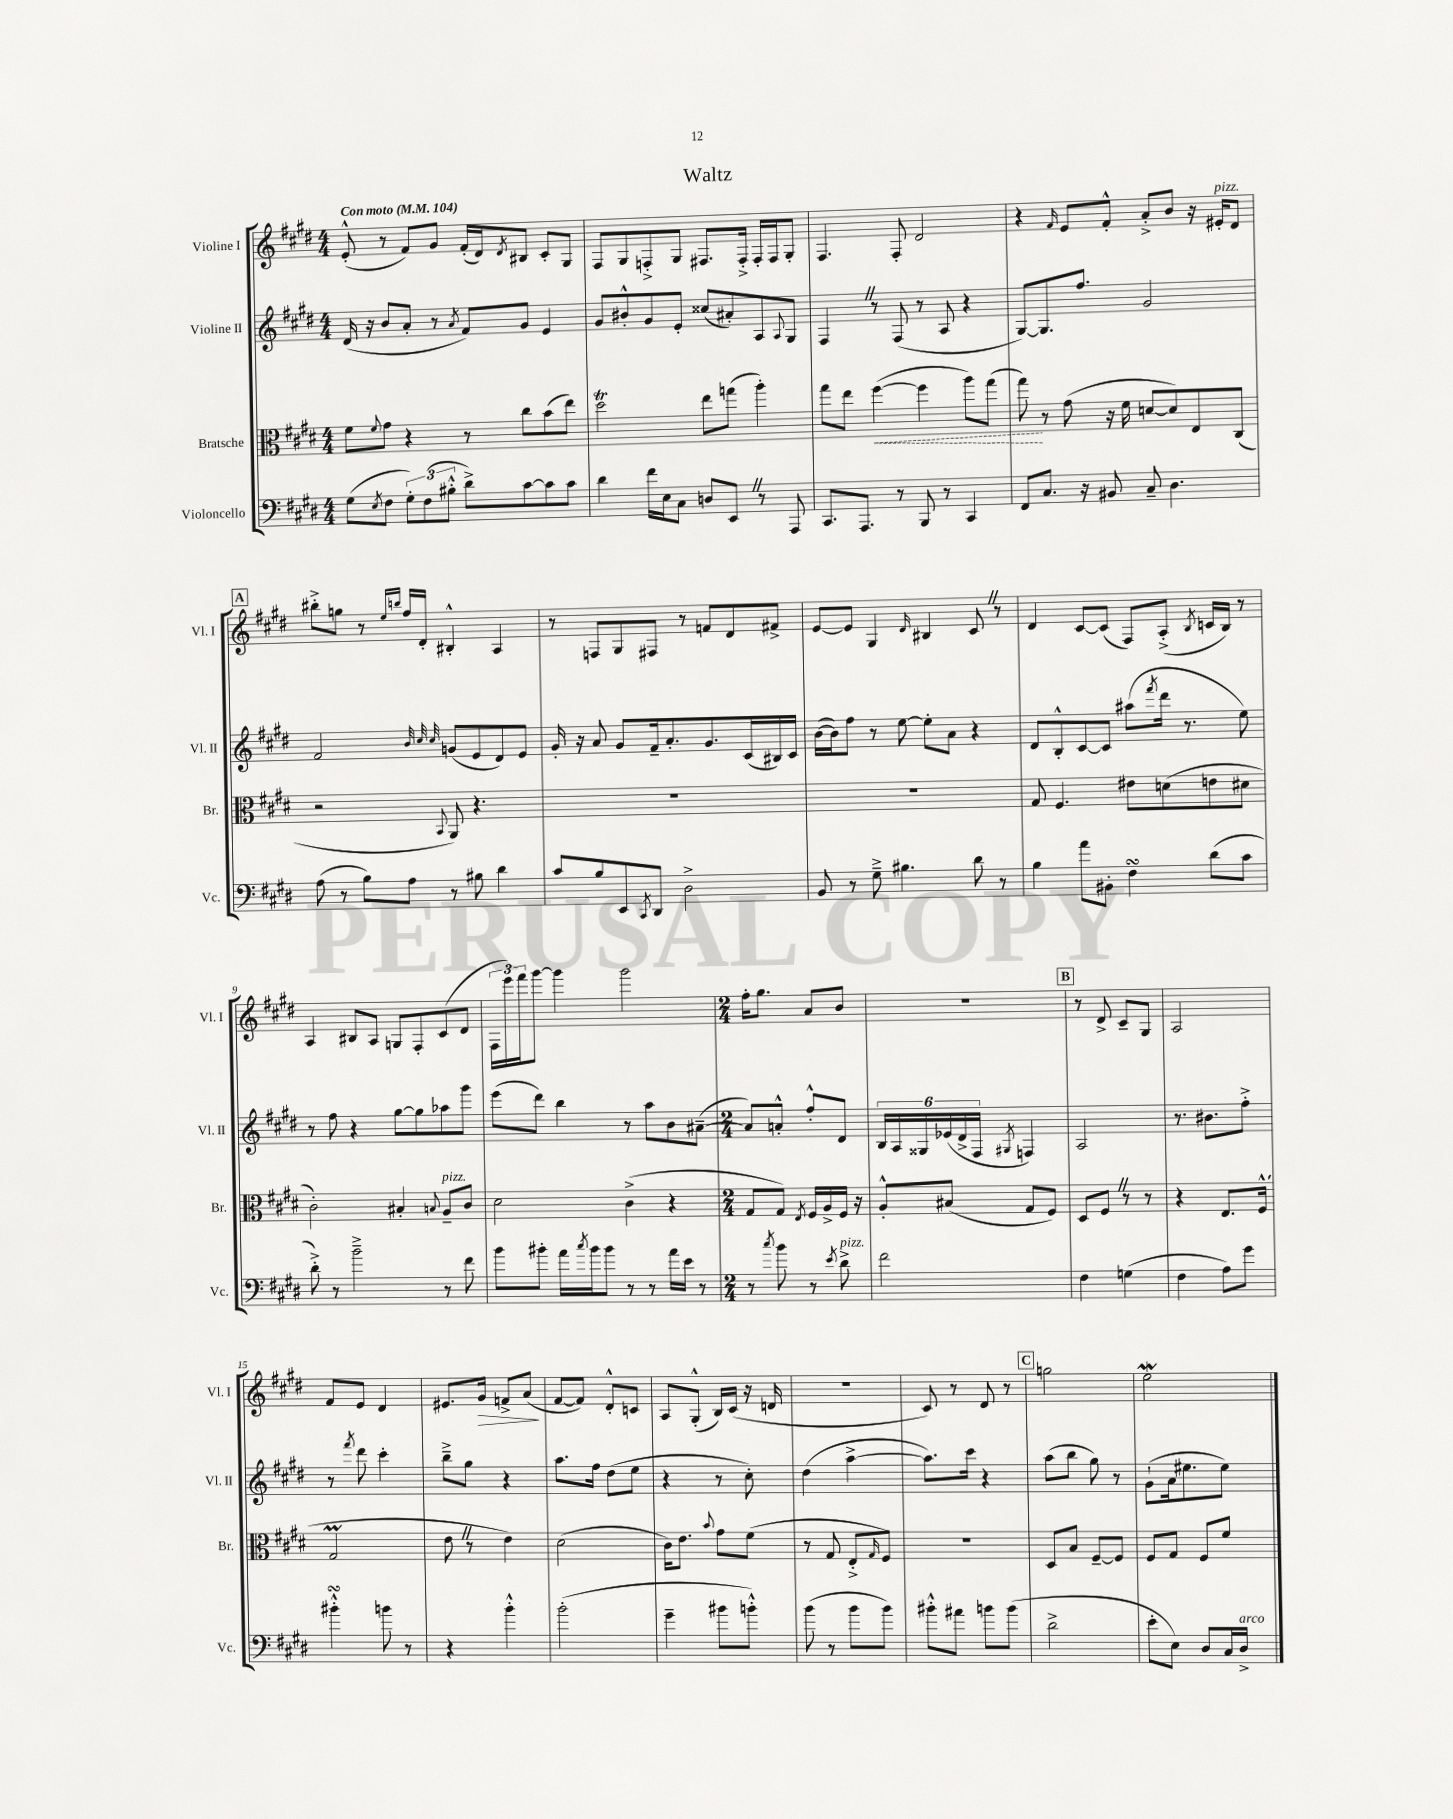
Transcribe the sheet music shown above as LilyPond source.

\header { title = "Waltz" }
<<
\new StaffGroup <<
\new Staff = "s0" \with { instrumentName = "Violine I" shortInstrumentName = "Vl. I" } {
    \clef treble \key e \major \numericTimeSignature \time 4/4 \tempo "Con moto" 4 = 104
    e'8-.-^( r8 fis'8) gis'8 fis'16-.( dis'16) \acciaccatura { dis'8 } bis8 cis'8-. gis8 |
    fis8 gis8 f8-.-> gis8 fis8. fis16-.-> fis16-. fis16 gis8-. |
    fis4. fis8-. dis'2 |
    r4 \grace { fis'16 } e'8 fis'8-.-^ a'8-.-> b'8 r16 eis'16-.^\markup { \italic "pizz." } dis'8 |
    \mark \markup { \box "A" } bis''8-.-> g''8 r8 \grace { e''16 b''16 } fis''16 dis'16-. bis4-.-^ a4 |
    r8 f8 gis8 fis8 r8 f'8 dis'8 fis'8-> |
    e'8~ e'8 gis4 \grace { dis'16 } bis4 cis'8 \once \override BreathingSign.text = \markup { \musicglyph "scripts.caesura.straight" } \breathe r8 |
    dis'4 cis'8~ cis'8( fis8) a8-.->( \acciaccatura { b8 } c'16 b16) r8 |
    a4 bis8 a8 g8 fis8-. cis'8( dis'8 |
    \tuplet 3/2 { fis16 e'''16) fis'''16 } gis'''8~ gis'''4 gis'''2 |
    \numericTimeSignature \time 2/4 fis''16-. gis''8. a'8 b'8 |
    r2 |
    \mark \markup { \box "B" } r8 dis'8-> cis'8-- gis8 |
    a2 |
    fis'8 e'8 dis'4 |
    eis'8. gis'16\> f'8-> a'8\!( |
    fis'8~ fis'8) dis'8-.-^ c'8 |
    a8 gis8-.-^( b16) cis'16( r16 d'16 |
    R2 |
    cis'8) r8 dis'8 r8 |
    \mark \markup { \box "C" } g''2 |
    e''2\mordent \bar "|." |
}
\new Staff = "s1" \with { instrumentName = "Violine II" shortInstrumentName = "Vl. II" } {
    \clef treble \key e \major \numericTimeSignature \time 4/4
    dis'16( r16 b'8 a'8-. r8 \acciaccatura { a'8 } fis'8) gis'8 e'4 |
    gis'8 bis'8-.-^ gis'8 e'8-. cisis''8( ais'8-.) a8 \appoggiatura { a8 } gis8 |
    fis4 \once \override BreathingSign.text = \markup { \musicglyph "scripts.caesura.straight" } \breathe r8 fis8( r8 a8 r4 |
    gis8~) gis8. fis''8. gis'2 |
    \mark \markup { \box "A" } fis'2 \grace { b'32 cis''32 cis''32 } g'8( e'8 dis'8) e'8 |
    gis'16-. r16 a'8 gis'8 fis'16-- a'8.-. gis'8. cis'16( bis16) cis'16 |
    b'16~( b'16) fis''8 r8 e''8~ e''8-. a'8 r4 |
    dis'8 b8-.-^ cis'8~ cis'8 ais''8( \acciaccatura { fis'''8 } dis'''16 r8. e''8) |
    r8 fis''8 r4 gis''8~ gis''8 aes''8 gis'''8 |
    e'''8( dis'''8) b''4 r8 a''8 b'8 ais'8~--( |
    \numericTimeSignature \time 2/4 ais'8) a'8-.-^ fis''8-.-^ dis'8 |
    \tuplet 6/4 { b16 a16 gisis16 ees'16( dis'16-> fis16 } \acciaccatura { gis8 } f4) |
    \mark \markup { \box "B" } a2 |
    r8. bis'8. fis''8-.-> |
    r8 \acciaccatura { fis'''8 } dis'''8 cis'''4-. |
    b''8---> gis''8 r4 |
    a''8. fis''16 dis''8( e''8 |
    r4 r8 cis''8-.) |
    dis''4( a''4~-> |
    a''8.) cis'''16 r4 |
    \mark \markup { \box "C" } a''8( b''8 gis''8) r8 |
    gis'8-!( a'16 eis''8. eis''8) \bar "|." |
}
\new Staff = "s2" \with { instrumentName = "Bratsche" shortInstrumentName = "Br." } {
    \clef alto \key e \major \numericTimeSignature \time 4/4
    fis'8 \appoggiatura { fis'8 } gis'8 r4 r8 cis''8 b'8( e''8) |
    dis''2\trill e''8 g''8( a''4-.) |
    gis''8 e''8 \once \override Hairpin.style = #'dashed-line fis''4~\<( fis''4 a''8) gis''8( |
    gis''8\!) r8 gis'8( r16 fis'16 d'8~ d'8) e8 cis8( |
    \mark \markup { \box "A" } r2 \appoggiatura { b,8 } a,8) r4. |
    R1 |
    R1 |
    gis8 fis4. eis'8 d'8( e'8 dis'8 |
    cis'2-.) bis4-. \appoggiatura { b8 } a8--^\markup { \italic "pizz." } cis'8 |
    dis'2 cis'4->( r4 |
    \numericTimeSignature \time 2/4 gis8 gis8) \acciaccatura { e8 } fis16 a16-> fis16 r16 |
    a8-.-^ bis8( gis8 fis8) |
    \mark \markup { \box "B" } dis8 fis8 \once \override BreathingSign.text = \markup { \musicglyph "scripts.caesura.straight" } \breathe r8 r8 |
    r4 e8. fis16-^( |
    gis2\prall |
    e'8 \once \override BreathingSign.text = \markup { \musicglyph "scripts.caesura.straight" } \breathe r8 e'4) |
    dis'2( |
    cis'16) e'8. \appoggiatura { b'8 } gis'8 fis'8( |
    r8 gis8 e8-.-> \grace { gis16 } fis8) |
    R2 |
    \mark \markup { \box "C" } dis8 b8 fis8~-- fis8 |
    fis8 gis8 fis8 fis'8 \bar "|." |
}
\new Staff = "s3" \with { instrumentName = "Violoncello" shortInstrumentName = "Vc." } {
    \clef bass \key e \major \numericTimeSignature \time 4/4
    gis8( \acciaccatura { e8 } fis8 \tuplet 3/2 { gis8-.) fis8( bis8-.-^ } dis'8->) cis'8~ cis'8 cis'8 |
    dis'4 fis'16 e16 cis8 d8 e,8 \once \override BreathingSign.text = \markup { \musicglyph "scripts.caesura.straight" } \breathe r8 a,,8 |
    cis,8. a,,8. r8 b,,8 r8 cis,4 |
    fis,8 cis8. r16 bis,8 cis8-- dis4. |
    \mark \markup { \box "A" } a8( r8 b8) a8 r8 bis8 dis'4 |
    cis'8 b8 e,8 \acciaccatura { cis,8 } dis,8 dis2-> |
    b,8 r8 gis8---> bis4. dis'8 r8 |
    b4 a'8 bis,8-. fis4\turn dis'8( cis'8 |
    dis'8-.->) r8 b'2---> r8 fis'8 |
    b'8 bis'8-. a'16 \acciaccatura { cis''8 } bis'16 bis'8 r8 r8 a'16 e'16 r8 |
    \numericTimeSignature \time 2/4 r8 \acciaccatura { cis''8 } b'8 r8 \acciaccatura { e'8 } dis'8->^\markup { \italic "pizz." } |
    fis'2 |
    \mark \markup { \box "B" } fis4 g4( |
    fis4 a8) gis'8 |
    bis'4-.-^\turn b'8 r8 |
    r4 b'4-.-^ |
    b'2-.( |
    gis'4-- bis'8 b'8-.-^) |
    b'8( r8 b'8 b'8) |
    bis'8-.-^ ais'8 b'8 b'8( |
    \mark \markup { \box "C" } dis'2-> |
    e'8-. e8) dis8 cis16 dis16->^\markup { \italic "arco" } \bar "|." |
}
>>
>>
